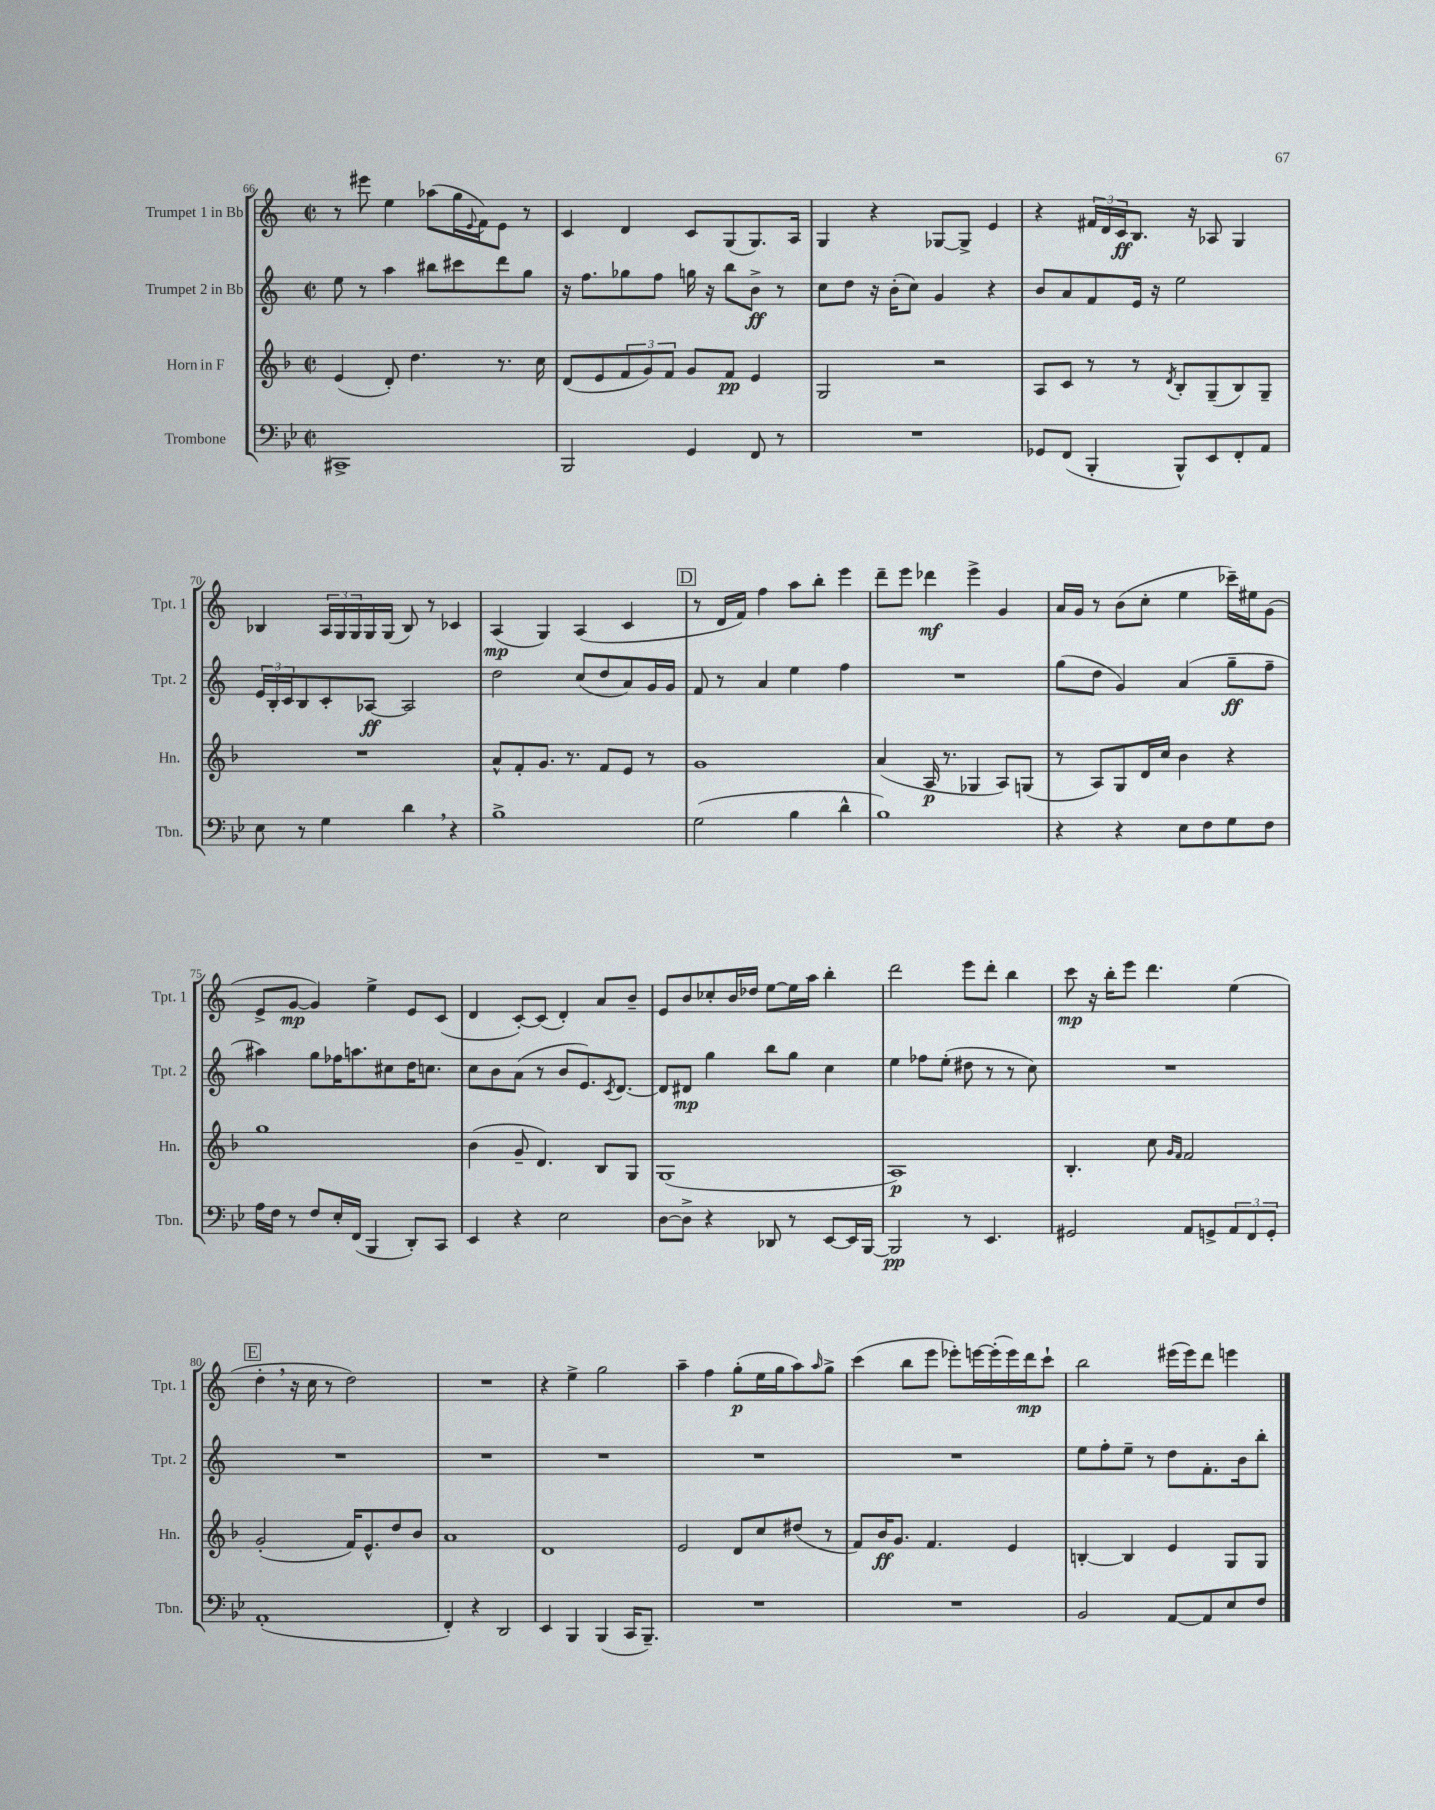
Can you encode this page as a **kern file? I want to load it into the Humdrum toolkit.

**kern	**kern	**kern	**kern
*staff4	*staff3	*staff2	*staff1
*clefF4	*clefG2	*clefG2	*clefG2
*k[b-e-]	*k[b-]	*k[]	*k[]
*M2/2	*M2/2	*M2/2	*M2/2
*met(c|)	*met(c|)	*met(c|)	*met(c|)
1CC#^	(4e	8ee	8r
.	.	8r	8eee#
.	8d')	4aa	4ee
.	4.dd	.	.
.	.	8bb#	(8aa-
.	.	8ccc#	16gg
.	.	.	8qqe
.	.	.	16f)
.	8.r	8ddd	8e
.	.	8gg	8r
.	16cc	.	.
=	=	=	=
2BBB-	(8d	16r	4c
.	.	8.ff	.
.	8e	.	.
.	12f	8gg-	4d
.	12g)	.	.
.	.	8ff	.
.	12f	.	.
4GG	8g	16gg	8c
.	.	16r	.
.	8f	8bb	(8G
8FF	4e	8b^	8.G)
8r	.	8r	.
.	.	.	16A
=	=	=	=
1r	2G	8cc	4G
.	.	8dd	.
.	.	16r	4r
.	.	(16b'	.
.	.	8cc)	.
.	2r	4g	[8G-
.	.	.	8G-^]
.	.	4r	4e
=	=	=	=
8GG-	8A	8b	4r
(8FF	8c	8a	.
4BBB-'	8r	8f	24f#
.	.	.	24d
.	.	.	24c
.	8r	16e	8.B
.	.	16r	.
.	8qd	.	.
8BBB-^^)	8B-'	2ee	.
.	.	.	16r
8EE-	(8G~	.	8A-
8FF'	8B-)	.	4G
8AA	8G~	.	.
=	=	=	=
8E-	1r	24e	4B-
.	.	24B'	.
.	.	24c	.
8r	.	8B	.
4G	.	8c'	24A
.	.	.	24G
.	.	.	24G
.	.	[8A-	16G
.	.	.	(16G
4d	.	2A-]	8B-)
.	.	.	8r
4r	.	.	4c-
=	=	=	=
1B-^	8a^^	2dd	(4A
.	8f'	.	.
.	8.g	.	4G)
.	8.r	.	.
.	.	(8cc	(4A
.	8f	8dd	.
.	8e	8a)	4c
.	8r	16g	.
.	.	16g	.
=	=	=	=
(2G	1g	8f	8r
.	.	8r	16d
.	.	.	16f)
.	.	4a	4ff
4B-	.	4ee	8aa
.	.	.	8bb'
4d^^	.	4ff	4eee
=	=	=	=
1B-)	(4a	1r	8ddd~
.	.	.	8eee
.	16A	.	4ddd-
.	8.r	.	.
.	4G-	.	4eee^
.	8A)	.	4g
.	(8G	.	.
=	=	=	=
4r	8r	(8gg	16a
.	.	.	16g
.	8A)	8dd	8r
4r	8G	4g)	(8b
.	16d	.	8cc'
.	16cc	.	.
8E-	4b-	(4a	4ee
8F	.	.	.
8G	4r	8gg~	16ccc-~)
.	.	.	16ee#
8F	.	8ff~	(8g
=	=	=	=
16A	1gg	4aa#)	8e^
16F	.	.	.
8r	.	.	[8g
8F	.	8gg	4g])
16E-'	.	16ff-	.
(16FF	.	8.aa	.
4BBB-	.	.	4ee^
.	.	8cc#	.
8DD')	.	16dd	8e
.	.	8.cc	.
8CC	.	.	(8c
=	=	=	=
4EE-	(4b-	8cc	4d
.	.	8b	.
4r	8g~	(8a	[8c')
.	4.d)	8r	(8c]
2E-	.	8b	4d')
.	.	8.e)	.
.	8B-	.	8a
.	.	8qc	.
.	.	[8.d	.
.	8G	.	8b~
=	=	=	=
[8D	(1G	8d]	8e
8D^]	.	8d#	8b
4r	.	4gg	8cc-'
.	.	.	16b
.	.	.	16dd-
8DD-	.	8bb	[8ee
8r	.	8gg	16ee]
.	.	.	16aa
[8EE-	.	4cc	4bb'
16EE-]	.	.	.
[16BBB-	.	.	.
=	=	=	=
2BBB-]	1A)	4ee	2ddd
.	.	8ff-	.
.	.	(8ee'	.
8r	.	8dd#	8eee
4.EE-	.	8r	8ddd'
.	.	8r	4bb
.	.	8cc)	.
=	=	=	=
2GG#	4.B-'	1r	8ccc
.	.	.	16r
.	.	.	16bb'
.	.	.	8eee
.	8cc	.	4.ddd
.	16qqg	.	.
.	16qqf	.	.
8AA	2f	.	.
8GG^	.	.	.
12AA	.	.	(4ee
12FF	.	.	.
12GG'	.	.	.
=	=	=	=
(1AA'	(2g'	1r	4dd'
.	.	.	16r
.	.	.	16cc
.	.	.	8r
.	16f)	.	2dd)
.	8.e^^	.	.
.	8dd	.	.
.	8b-	.	.
=	=	=	=
4FF')	1a	1r	1r
4r	.	.	.
2DD	.	.	.
=	=	=	=
4EE-	1d	1r	4r
4BBB-	.	.	4ee^
(4BBB-	.	.	2gg
16CC	.	.	.
8.BBB-~)	.	.	.
=	=	=	=
1r	2e	1r	4aa~
.	.	.	4ff
.	8d	.	(8gg'
.	8cc	.	16ee
.	.	.	16gg
.	(8dd#	.	8aa)
.	.	.	16qqaa
.	8r	.	8gg^
=	=	=	=
1r	8f)	1r	(4ccc
.	16b-	.	.
.	8.g	.	.
.	.	.	8bb
.	4.f	.	8eee
.	.	.	8eee-')
.	.	.	[16eee
.	.	.	(16eee']
.	4e	.	16eee)
.	.	.	16ddd
.	.	.	8ccc`
=	=	=	=
2BB-	[4B'	8ee	2bb
.	.	8ff'	.
.	4B]	8ee~	.
.	.	8r	.
[8AA	4e	8dd	(16eee#
.	.	.	16eee#)
8AA]	.	8.f'	8ddd
8E-	8G	.	4eee
.	.	16b	.
8F	8G	8bb'	.
==	==	==	==
*-	*-	*-	*-
